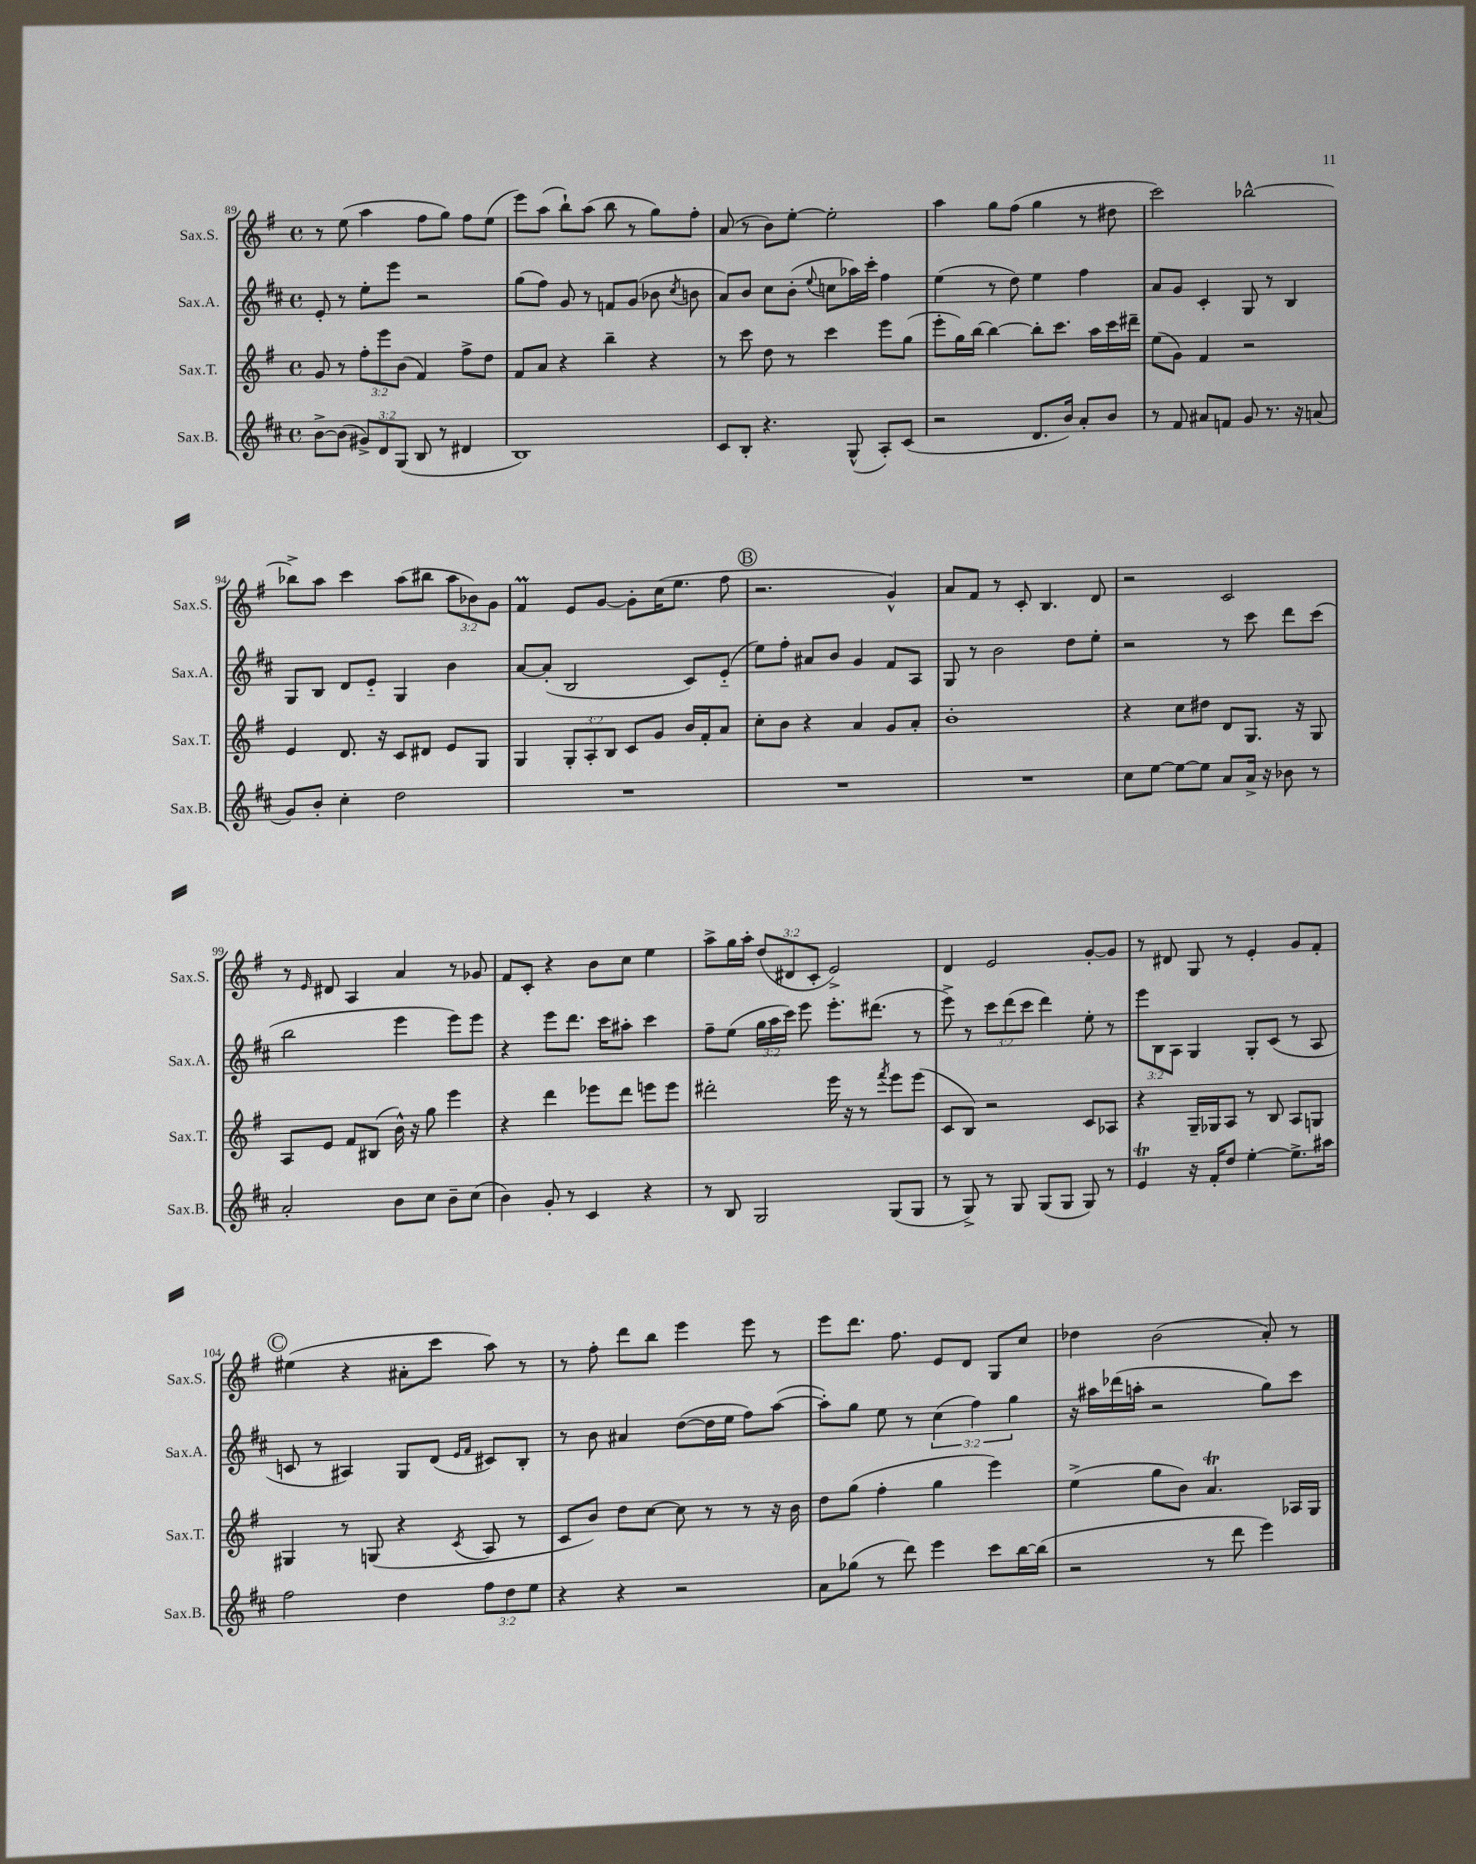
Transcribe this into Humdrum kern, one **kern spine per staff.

**kern	**kern	**kern	**kern
*staff4	*staff3	*staff2	*staff1
*clefG2	*clefG2	*clefG2	*clefG2
*k[f#c#]	*k[f#]	*k[f#c#]	*k[f#]
*M4/4	*M4/4	*M4/4	*M4/4
*met(c)	*met(c)	*met(c)	*met(c)
[8b^	8g	8e'	8r
(8b]	8r	8r	(8ee
12g#^)	12ff#'	8ee'	4aa
12d	12eee	.	.
.	.	8eee	.
(12G	(12b	.	.
8B	4f#)	2r	8ff#
8r	.	.	8gg)
4d#	8ff#^	.	8ff#
.	8dd	.	(8ee
=	=	=	=
1B)	8f#	(8gg	8eee)
.	8a	8ff#)	(8aa
.	4r	8g	8bb`)
.	.	8r	(8aa
.	4bb~	8f	8bb
.	.	(8g	8r
.	4r	8b-	8gg)
.	.	8qcc#	.
.	.	8b	8ff#'
=	=	=	=
8c#	8r	8a)	(8a
8B'	8ccc	8b	8r
4.r	8dd	8cc#	8b)
.	8r	(8b'	[8ee'
.	.	8qqee	.
.	4ccc	8cc	2ee']
(8G^^	.	16aa-)	.
.	.	16ccc#'	.
8A')	8eee	4ff#	.
(8c#	(8gg	.	.
=	=	=	=
2r	8eee'	(4ee	4aa
.	16gg)	.	.
.	[16bb	.	.
.	4bb_	8r	8gg
.	.	8dd)	(8ff#
8.d	8bb']	4ee	4gg
.	8.ccc	.	.
16b)	.	.	.
8a'	.	4ff#	8r
.	16aa	.	.
8b	16ccc	.	8dd#
.	16ddd#~	.	.
=	=	=	=
8r	(8ee	8a	2ccc)
8f#	8g)	8g	.
8a#	4f#	4c#'	.
8f	.	.	.
8g	2r	8G	[2bb-^^
8.r	.	8r	.
.	.	4B	.
16r	.	.	.
(8a	.	.	.
=	=	=	=
8g)	4e	8G	8bb-^]
8b'	.	8B	8aa
4cc#'	8.d	8d	4ccc
.	.	8e'~	.
.	16r	.	.
2dd	8c	4G	(8aa
.	8d#	.	8bb#
.	8e	4b	12aa
.	.	.	12b-)
.	8G	.	.
.	.	.	12g
=	=	=	=
1r	4G	[8a	4f#
.	.	(8a']	.
.	12G'	2B	8e
.	12A'	.	.
.	.	.	[8g
.	12B	.	.
.	8c	.	8g']
.	8g	.	(16cc
.	.	.	8.ee
.	16b	8c#)	.
.	16f#'	.	.
.	8a	(8e'~	8ff#
=	=	=	=
1r	8cc'	8ee)	2.r
.	8b	8ff#'	.
.	4r	8a#	.
.	.	8b	.
.	4a	4g	.
.	8g	8f#	4g^^)
.	8a'	8A	.
=	=	=	=
1r	1b'	8G	8a
.	.	8r	8f#
.	.	2b	8r
.	.	.	8c'
.	.	.	4.B
.	.	8dd	.
.	.	8ee'	8d
=	=	=	=
8cc#	4r	2r	2r
[8ee	.	.	.
8ee_	8cc	.	.
8ee]	8dd#	.	.
8a	8d	8r	2c
16a^	8.G	8ccc#	.
16r	.	.	.
8b-	.	8ddd	.
.	16r	.	.
8r	8G	(8ccc#	.
=	=	=	=
2a'	8A	2bb	8r
.	.	.	16qqe
.	8e	.	8d#
.	8f#	.	4A
.	(8B#	.	.
8b	16b^^)	4eee	4a
.	16r	.	.
8cc#	8gg	.	.
8b~	4eee	8eee)	8r
(8cc#	.	8eee	8g-
=	=	=	=
4b)	4r	4r	8f#
.	.	.	8c'
8g'	4ddd	8eee	4r
8r	.	8.ddd	.
4c#	8eee-	.	8b
.	.	16ccc#	.
.	8ddd	8aa#'	8cc
4r	8eee	4ccc#	4ee
.	8eee	.	.
=	=	=	=
8r	2ddd#'	8ff#~	8aa^
8B	.	(8ee	16gg
.	.	.	16aa'
2G	.	24gg	(12dd
.	.	24aa	.
.	.	24ccc#)	12d#
.	.	8eee	.
.	.	.	12c'
.	16eee	8.eee'	2e^)
.	16r	.	.
.	8r	.	.
.	.	(8.ddd#	.
.	8qfff#	.	.
(8G	8eee	.	.
8G	(8eee	8r	.
=	=	=	=
8r	8c	8eee^)	4d
8G^)	8B)	8r	.
8r	2r	12ccc#	2e
.	.	(12ddd	.
8G	.	.	.
.	.	12ccc#	.
(8G	.	4ddd)	.
8G	.	.	.
8G)	8c	8ee'	[8g'
8r	8A-	8r	8g]
=	=	=	=
4e	4r	12eee	8r
.	.	12B	.
.	.	.	8d#
.	.	12A	.
16r	16G~	4G	8G
16f#'	16G-	.	.
8dd	8A	.	8r
[4ee'	8r	8G'	4e'
.	8B	(8c#	.
8.ee^]	8A	8r	8g
.	8G	8A	8f#'
16aa#	.	.	.
=	=	=	=
2ff#	4G#	8c	(4ee#
.	.	8r	.
.	8r	4A#)	4r
.	(8G	.	.
4dd	4r	8G	8a#'
.	.	(8d	8ccc
.	.	16qqe	.
.	8qc	16qqf#	.
12ff#	8A	8c#)	8aa)
12dd	.	.	.
.	8r	8B'	8r
12ee	.	.	.
=	=	=	=
4r	8c	8r	8r
.	8b)	8b	8ff#'
4r	8dd	4a#	8ddd
.	[8cc	.	8bb
2r	8cc]	([8dd	4eee
.	8r	16dd]	.
.	.	16ee	.
.	8r	8ff#)	8eee
.	16r	([8aa	8r
.	16b	.	.
=	=	=	=
8a	8dd	8aa'])	8eee
(8gg-	(8gg	8gg	8.ddd
8r	4ff#'	8ee	.
.	.	.	8.ff#
8ddd)	.	8r	.
4eee	4gg	(6cc#	8e
.	.	.	8d
.	.	6ff#)	.
8ccc#	4eee)	.	8G
.	.	6gg	.
[16bb	.	.	8cc
(16bb]	.	.	.
=	=	=	=
2r	(4ee^	16r	4dd-
.	.	16aa#	.
.	.	(16ddd-	.
.	.	16aa'	.
.	8gg	2r	(2b
.	8b)	.	.
8r	4.a	.	.
8ddd	.	.	.
4eee)	.	8gg)	8a')
.	16A-	8ccc#	8r
.	16G	.	.
==	==	==	==
*-	*-	*-	*-
